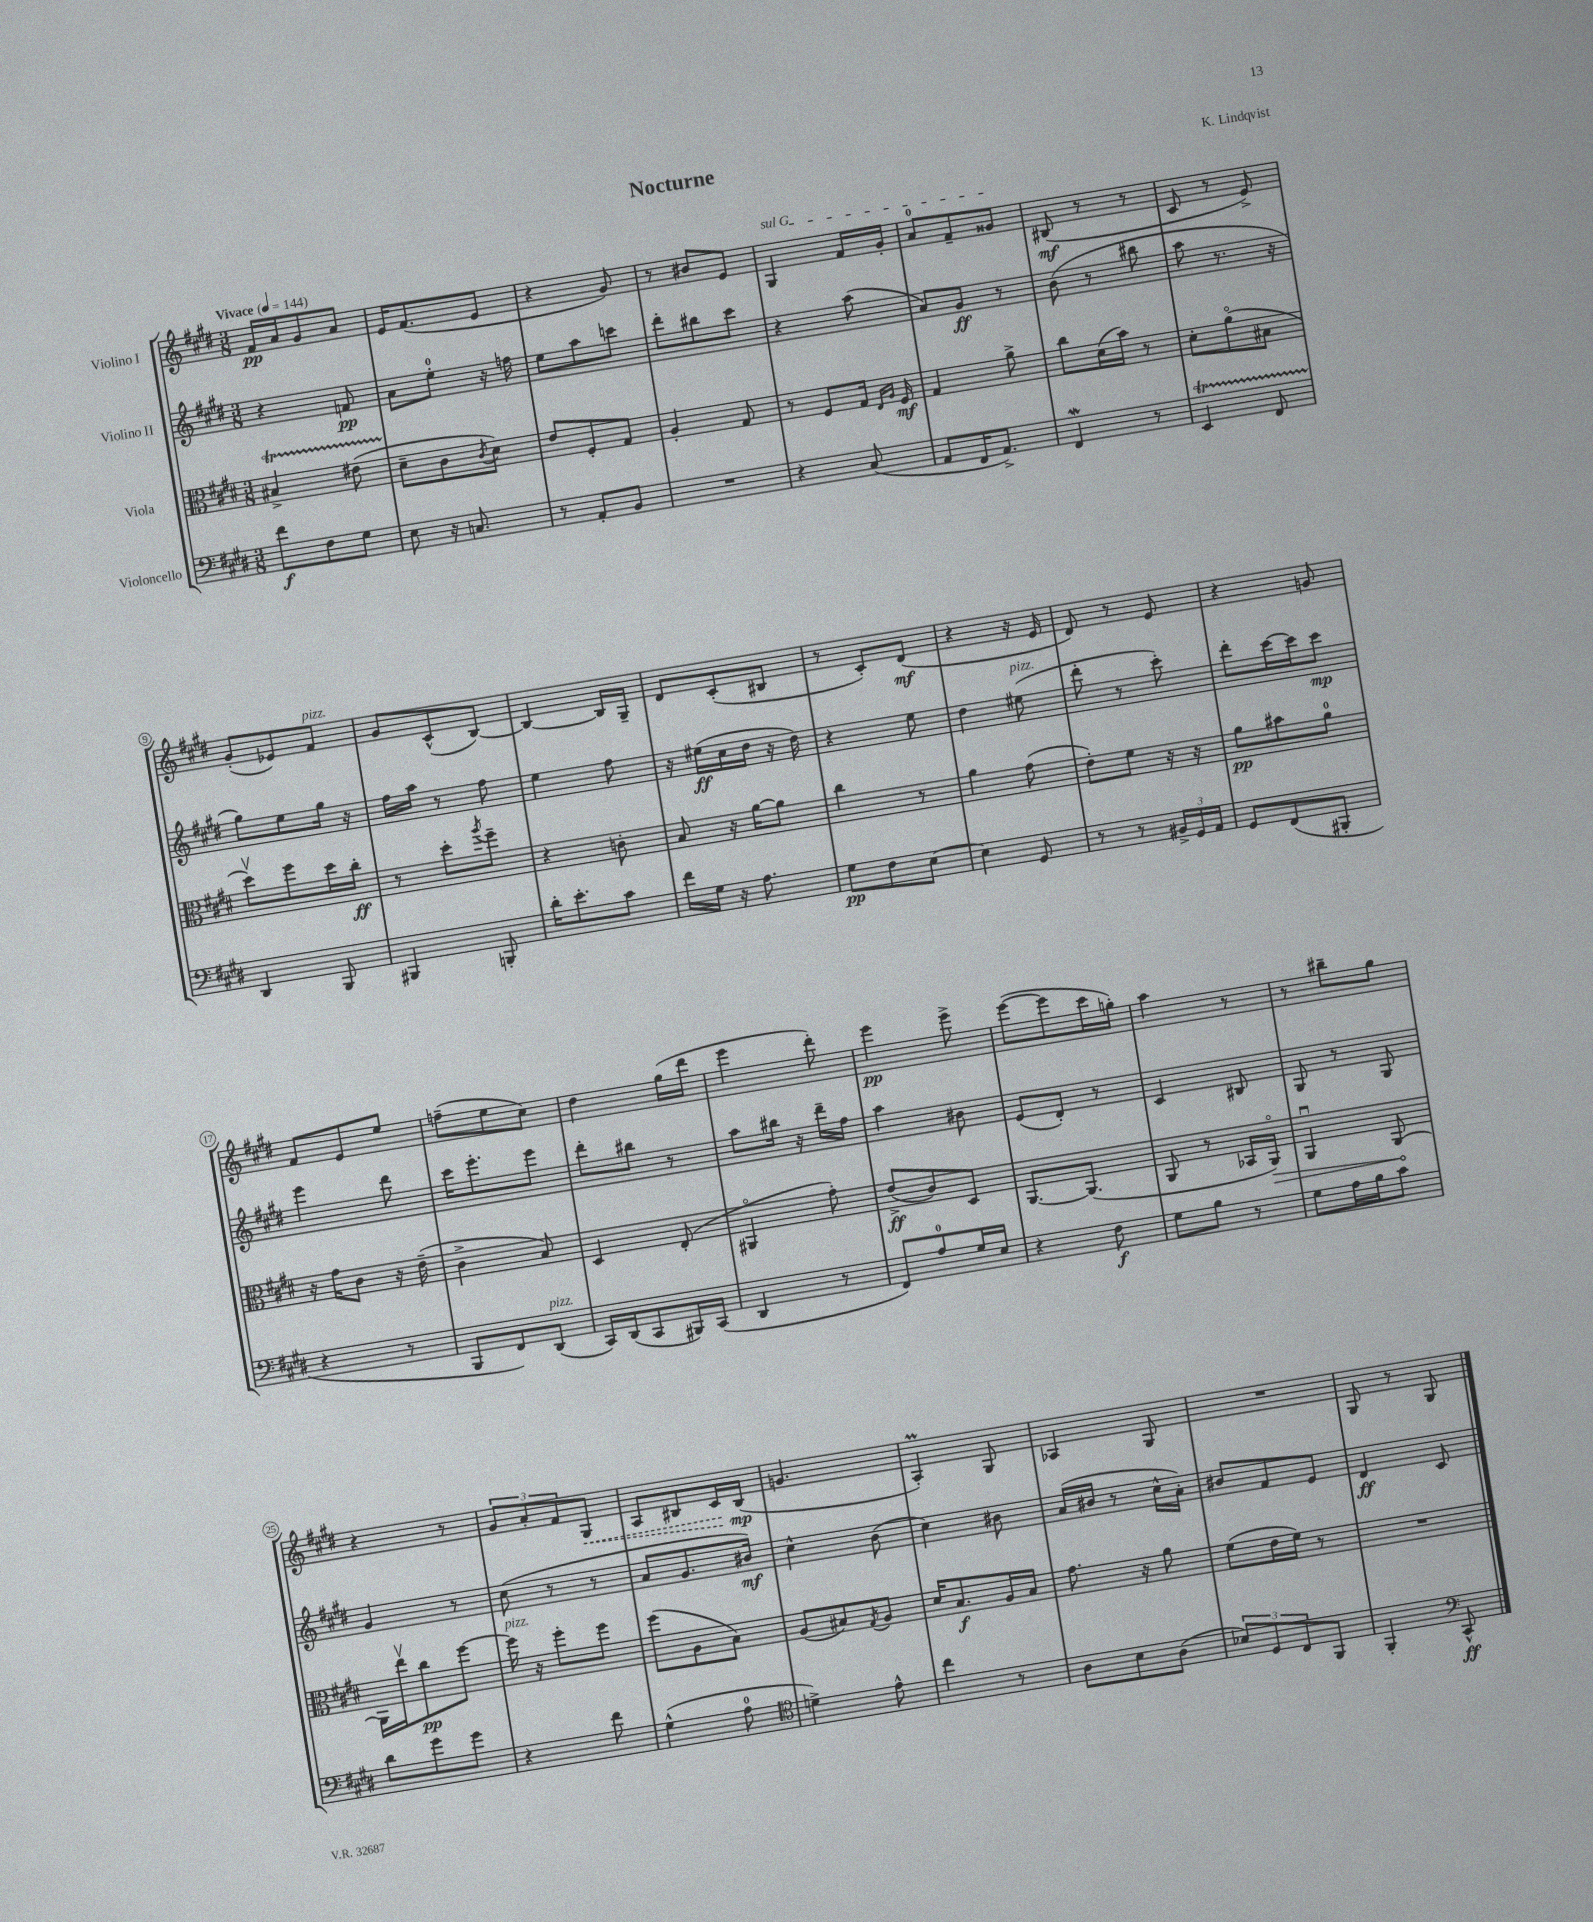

**kern	**kern	**kern	**kern
*staff4	*staff3	*staff2	*staff1
*clefF4	*clefC3	*clefG2	*clefG2
*k[f#c#g#d#]	*k[f#c#g#d#]	*k[f#c#g#d#]	*k[f#c#g#d#]
*M3/8	*M3/8	*M3/8	*M3/8
*MM144	*MM144	*MM144	*MM144
8f#	4B#^	4r	16f#
.	.	.	16a
8F#	.	.	8g#
8G#	(8e#	8f	8a
=	=	=	=
8E	8d#~	8a	16e
.	.	.	(8.f#
16r	8c#	8ee'	.
8.C	.	.	.
.	8qc#	.	.
.	8d#)	16r	8e
.	.	16ff	.
=	=	=	=
8r	8e	8ee	4r
8AA'	8F#'	8aa	.
8BB	8G#	8ccc	8g#)
=	=	=	=
4.r	4A'	8ddd#'	8r
.	.	8bb#	8b#
.	8G#	8ccc#	8e
=	=	=	=
4r	8r	4r	4G#
.	8F#	.	.
(8C#	16G#	(8aa	16f#
.	16qqE	.	.
.	16qqA	.	.
.	16F#	.	16g#'
=	=	=	=
8AA	4G#	8a)	8a
16FF#	.	8g#	8f#~
8.AA^)	.	.	.
.	8a^	8r	8g##
=	=	=	=
4FF#	8cc#	(8b	(8B#
.	(16d#	8r	8r
.	16b)	.	.
8r	8r	8bb#	8r
=	=	=	=
4EE	8d#'	8aa	8c#
.	(8ao	8.r	8r
8FF#	8B#	.	8e^)
.	.	16r	.
=	=	=	=
4DD#	8dd#v)	8gg#)	(8g#'
.	8ff#	8ee	8e-)
8BBB	16dd#	16gg#	8f#
.	16cc#'	16r	.
=	=	=	=
4BBB#	8r	16ff#	8g#
.	.	16aa	.
.	8dd#'	8r	(8c#^^
.	8qaa	.	.
8BBB'	8ff#~	8ff#	[8B)
=	=	=	=
16d#'	4r	4ee	4B_
8.e'	.	.	.
8c#	8c'	8ff#	16B]
.	.	.	16G#~
=	=	=	=
16f#	8B	16r	8d#
16G#	.	(16ee#	.
16r	16r	16cc#	(8c#'
8.A	[16a	16dd#	.
.	8a]	16r	8B#
.	.	16dd#)	.
=	=	=	=
8G#	4cc#	4r	8r
8F#	.	.	8c#')
[8E	8r	8ee	(8d#
=	=	=	=
4E]	4a	4dd#	4r
8GG#	(8g#	(8ee#	16r
.	.	.	16e
=	=	=	=
8r	8e')	8ddd#'	8d#)
8r	8f#	8r	8r
24BB#^	16r	8ccc#')	8e
24GG#	.	.	.
.	16r	.	.
24AA	.	.	.
=	=	=	=
8GG#	8a	8ddd#'	4r
(8FF#	8b#	[16ccc#	.
.	.	16ccc#]	.
8BBB#'	8a	8ccc#	8g
=	=	=	=
4r	16r	4eee	8f#
.	16g#	.	.
.	8c#	.	8e
8r	16r	8ddd#	8ee
.	(16e~	.	.
=	=	=	=
8BBB	4c#^	16ccc#	(8ff~
.	.	8.eee'	.
8FF#)	.	.	8ee
(8DD#	8B)	8eee	8cc#)
=	=	=	=
16CC#)	4D#	8ddd#'	4dd#
(16DD#	.	.	.
8CC#	.	8bb#	.
16BBB#)	(8E'	8r	(16gg#
(16CC#	.	.	16ddd#
=	=	=	=
4DD#	4AA#o	8aa	4eee
.	.	16bb#	.
.	.	16r	.
8r	8g#')	16ddd#~	8ddd#')
.	.	16ff#	.
=	=	=	=
8FF#)	(8e^	4aa	4eee
8A	8c#)	.	.
16G#	8D#	8b#	8eee^
16E	.	.	.
=	=	=	=
4r	[8.AA	(8e	([8eee
.	.	8d#')	8eee]
.	(8.AA]	.	.
8F#	.	8r	16ccc#
.	.	.	16gg')
=	=	=	=
8G#	8AA	4c#	4aa
8B	8r	.	.
8r	16BB-	8B#	8r
.	16AAo)	.	.
=	=	=	=
8G#	4AAu	8G#	8r
16A	.	8r	8bb#~
16B	.	.	.
8c#	[8AA	8G#	8gg#
=	=	=	=
8d#	16AA]	4g#	4r
.	16eev	.	.
8g#	8cc#	.	.
8g#	[8ff#	8r	8r
=	=	=	=
4r	16ff#]	(8cc#	12g#
.	16r	.	.
.	.	.	12a'
.	8ff#'	8r	.
.	.	.	12f#
8f#	8ff#	8r	8G#
=	=	=	=
(4G#^^	(8ff#	8a	8A
.	8A	8.g#	8B#
8A	8B)	.	16c#
.	.	16b#)	(16B#
=	=	=	=
*clefC4	*	*	*
4d^)	(8A	4cc#^^	4.g
.	8B#)	.	.
.	8qG#	.	.
8e^^	8A	(8b	.
=	=	=	=
4cc#	16d#	4cc#)	4A')
.	8.B	.	.
8r	16A	8b#	8G#
.	16B	.	.
=	=	=	=
8A	8.g#	(16a	4A-
.	.	16b#	.
8B	.	8r	.
.	16r	.	.
(8A	8a	16cc#^^	8G#
.	.	16a')	.
=	=	=	=
12B-)	(8f#	8b#	4.r
12D#	.	.	.
.	16e	8f#	.
12C#	.	.	.
.	16f#)	.	.
8FF#	8r	8e	.
=	=	=	=
4FF#'	4.r	4d#	8G#
.	.	.	8r
*clefF4	*	*	*
8CC#^^	.	8c#	8G#
==	==	==	==
*-	*-	*-	*-
